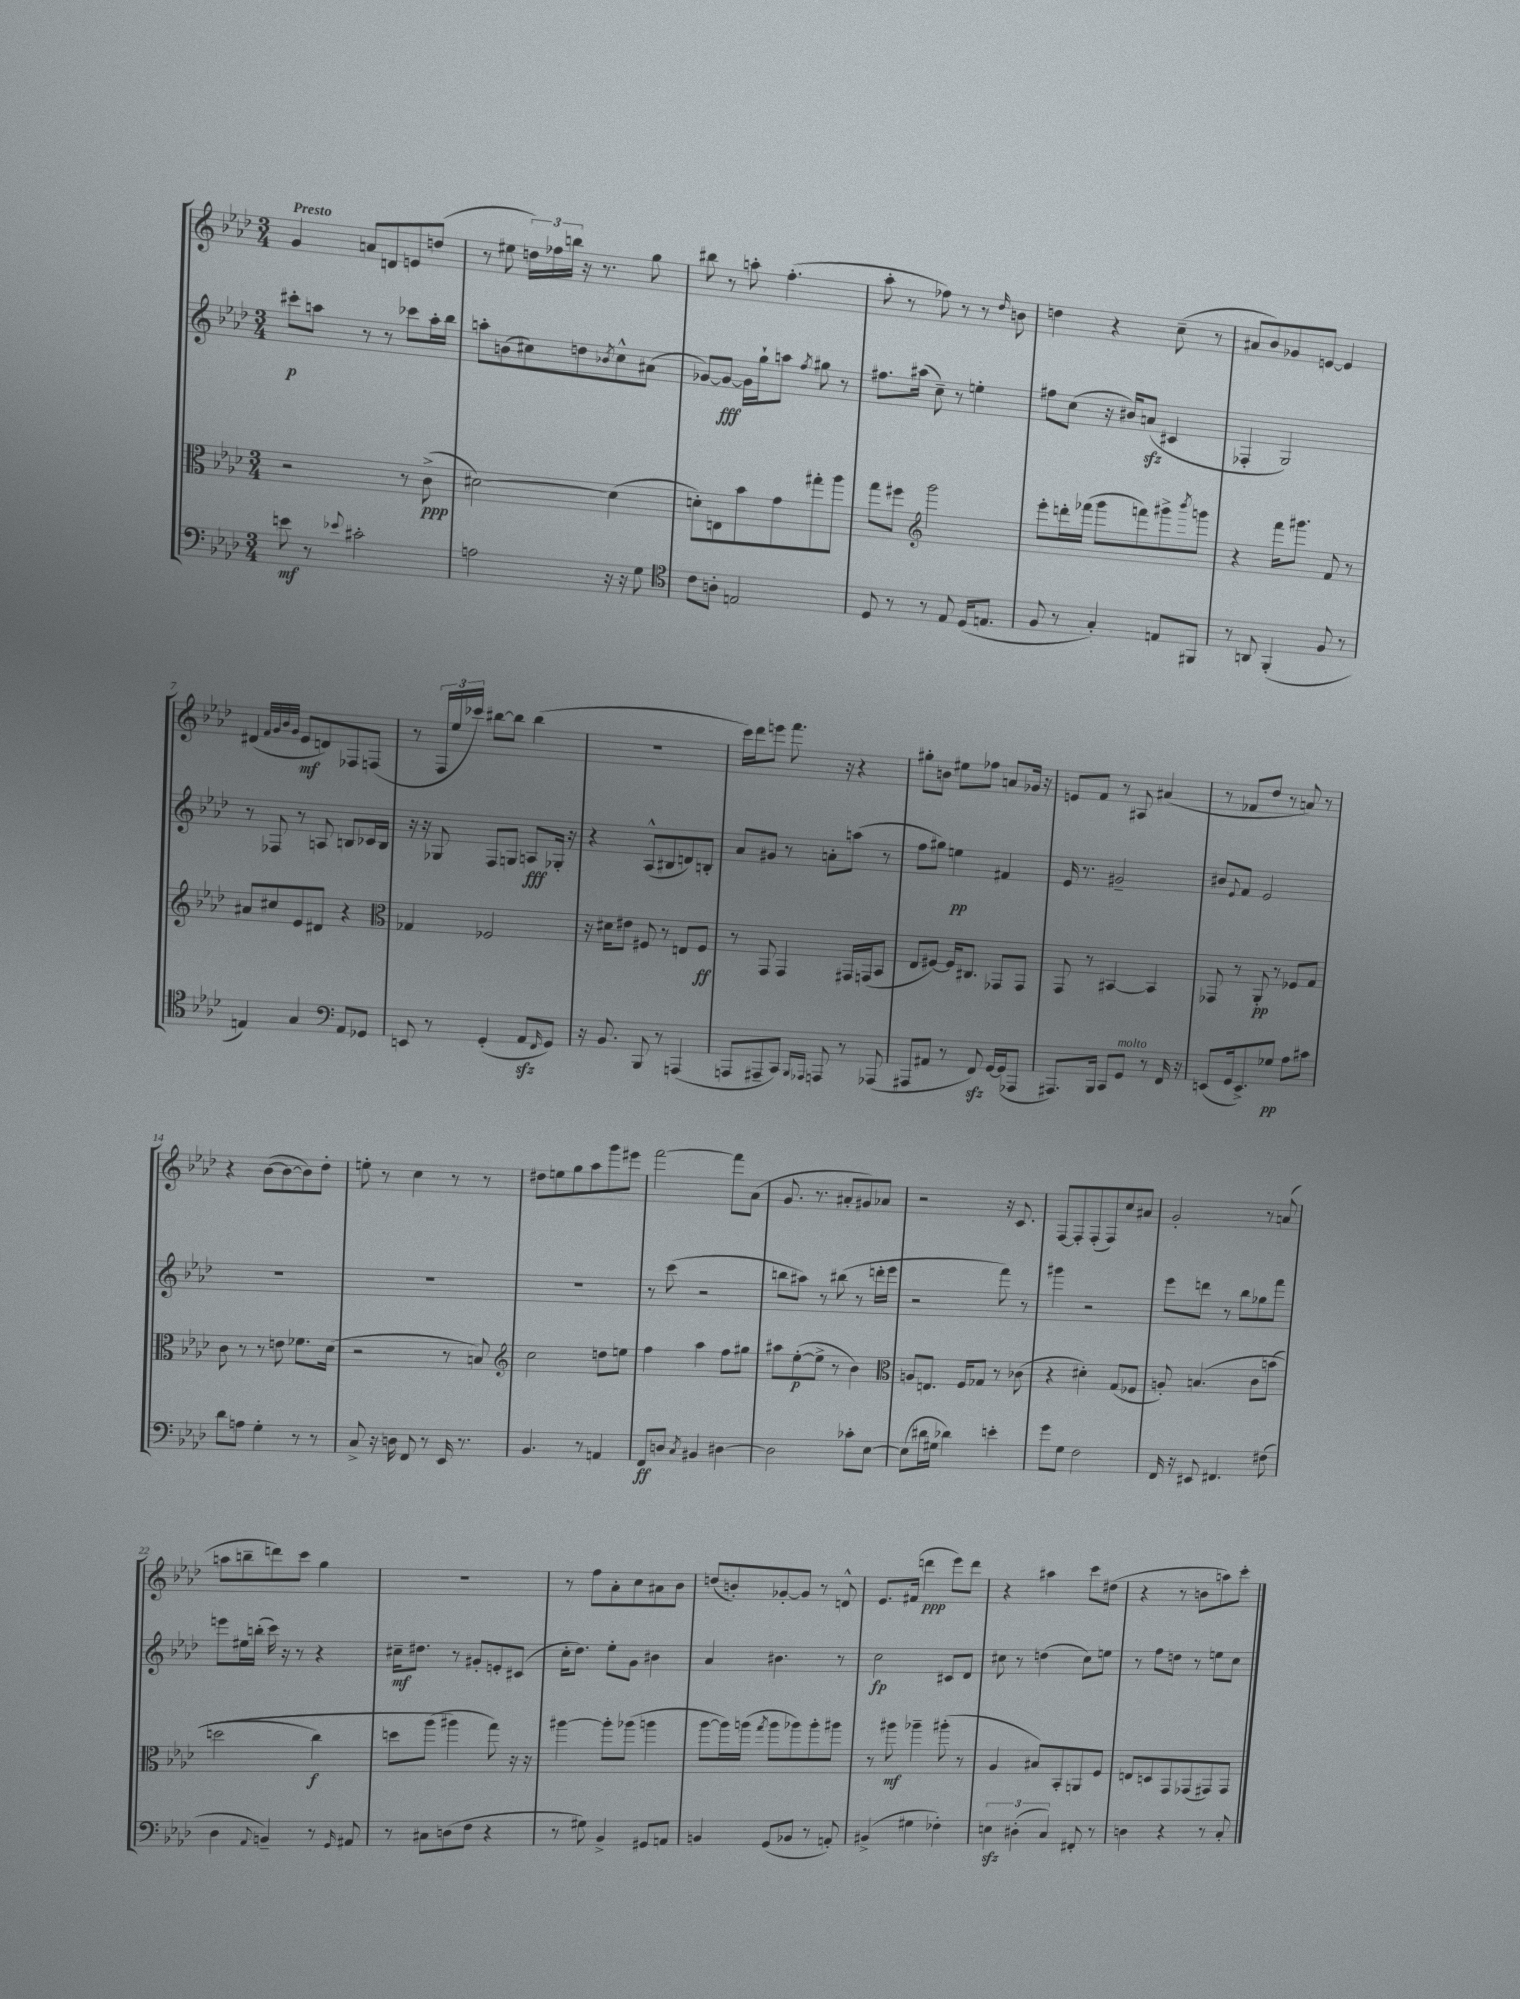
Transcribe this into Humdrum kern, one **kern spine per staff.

**kern	**dynam	**kern	**dynam	**kern	**dynam	**kern	**dynam
*part4	*part4	*part3	*part3	*part2	*part2	*part1	*part1
*staff4	*staff4	*staff3	*staff3	*staff2	*staff2	*staff1	*staff1
*clefF4	*	*clefC3	*	*clefG2	*	*clefG2	*
*k[b-e-a-d-]	*	*k[b-e-a-d-]	*	*k[b-e-a-d-]	*	*k[b-e-a-d-]	*
*M3/4	*	*M3/4	*	*M3/4	*	*M3/4	*
=1	=1	=1	=1	=1	=1	=1	=1
!	!	!	!	!	!	!LO:TX:a:B:t=Presto	!
8en\	mf	2r	.	8ccc#X'\L	p	4g/	.
8r	.	.	.	8aan\J	.	.	.
8qqe-X/	.	.	.	.	.	.	.
2c#X'\	.	.	.	8r	.	8an/L	.
.	.	.	.	8r	.	8dn/	.
.	.	8r	.	8ccc-X\L	.	8en/	.
.	.	(8c^\	ppp	16aa'\L	.	(8ddn/J	.
.	.	.	.	16bb-\JJ	.	.	.
=2	=2	=2	=2	=2	=2	=2	=2
2An\	.	[2d#X\)	.	8aan'\L	.	8r	.
.	.	.	.	(8bn\	.	8ee#X\	.
.	.	.	.	8cc#X\)	.	24ddn\LL)	.
.	.	.	.	.	.	24ff-X\	.
.	.	.	.	.	.	24bbn\JJ	.
.	.	.	.	8ddn\	.	16r	.
.	.	.	.	.	.	8.r	.
.	.	.	.	8qb-X/	.	.	.
16r	.	(4d#\]	.	8cc#^^\	.	.	.
16r	.	.	.	.	.	.	.
8G\	.	.	.	(8a#X\J	.	8gg\	.
=3	=3	=3	=3	=3	=3	=3	=3
*clefC4	*	*	*	*	*	*	*
8c\L	.	8dn'\L)	.	[8g-X/L)	.	8bb#X\	.
8An'\J	.	8En\	.	8g-/J_	fff	8r	.
2En/	.	8b-\	.	16g-\LL]	.	8aan'\	.
.	.	.	.	16gg`\J	.	.	.
.	.	8g\	.	8aan\J	.	(4.ff'\	.
.	.	.	.	8qff/	.	.	.
.	.	8gg#X'\	.	8gg#X\	.	.	.
.	.	8aa-\J	.	8r	.	.	.
=4	=4	=4	=4	=4	=4	=4	=4
8D-/	.	8gg\L	.	8.ff#X\L	.	8aa-'\	.
8r	.	8ff#X\J	.	.	.	8r	.
.	.	.	.	(16aa#X\Jk	.	.	.
*	*	*clefG2	*	*	*	*	*
8r	.	2ggg\	.	8cc~\)	.	8ff-X\)	.
8E-/	.	.	.	8r	.	8r	.
(16D-/KL	.	.	.	4een'\	.	8r	.
8.En/J	.	.	.	.	.	.	.
.	.	.	.	.	.	16qqdd-/	.
.	.	.	.	.	.	8bn\	.
=5	=5	=5	=5	=5	=5	=5	=5
8F/	.	8eee-'\L	.	8ff#X\L	.	4ddn\	.
8r	.	16dddn'\L	.	(8cc\J	.	.	.
.	.	(16fff-X\JJ	.	.	.	.	.
4G'/)	.	8ggg\L	.	16r	.	4r	.
.	.	.	.	16b#X/KL)	.	.	.
.	.	8fffn\)	.	(8anzz/J	.	.	.
8En/L	.	8ggg#X^\	.	4c#X/	.	(8cc~\	.
.	.	8qbbb-/	.	.	.	.	.
8FF#X/J	.	8gggn\J	.	.	.	8r	.
=6	=6	=6	=6	=6	=6	=6	=6
8r	.	4r	.	4F-X'/	.	8a#X/L	.
8AAn/	.	.	.	.	.	8b-/)	.
(4FF'/	.	16fff\KL	.	2G/)	.	8g-X/	.
.	.	8.ggg#X\J	.	.	.	.	.
.	.	.	.	.	.	[8en/J	.
8F/	.	8f/	.	.	.	4e/]	.
8r	.	8r	.	.	.	.	.
!!LO:LB:g=z
=7	=7	=7	=7	=7	=7	=7	=7
4En/)	.	8a#X/L	.	8r	.	(4d#X/	.
.	.	8cc#X/	.	8F-X/	.	.	.
.	.	.	.	.	.	32qqf/LLL	.
.	.	.	.	.	.	32qqg/	.
.	.	.	.	.	.	32qqb-/	.
.	.	.	.	.	.	32qqg/JJJ	.
4G/	.	8e-/	.	8r	.	8e-/L	mf
.	.	8d#X/J	.	8An/	.	8dn/)	.
*clefF4	*	*	*	*	*	*	*
8AA-/L	.	4r	.	8Bn/L	.	8F-X/	.
8GG-X/J	.	.	.	16c-X/L	.	(8Fn/J	.
.	.	.	.	16B/JJ	.	.	.
=8	=8	=8	=8	=8	=8	=8	=8
*	*	*clefC3	*	*	*	*	*
8EEn/	.	4G-X/	.	16r	.	8r	.
.	.	.	.	16r	.	.	.
8r	.	.	.	8G-X/	.	24F/LL	.
.	.	.	.	.	.	24ee-/	.
.	.	.	.	.	.	24ccc-X/JJ)	.
(4GG'/	.	2F-X/	.	8F/L	.	[8bb#X\L	.
.	.	.	.	8Gn/J	.	8bb#\J]	.
8AA-zz/L	.	.	.	8An/L	fff	(4bb#\	.
16qqFF/	.	.	.	.	.	.	.
8GG/J)	.	.	.	16G-X'/Jk	.	.	.
.	.	.	.	16r	.	.	.
=9	=9	=9	=9	=9	=9	=9	=9
16r	.	16r	.	4r	.	2.r	.
8.BB-/	.	16d#X\KL	.	.	.	.	.
.	.	8e#X\J	.	.	.	.	.
8BBB-/	.	8F#X/	.	(8A-^^/L	.	.	.
8r	.	8r	.	8B#X/	.	.	.
(4AAAn/	.	8En/L	.	8dn/)	.	.	.
.	.	8F#/J	ff	8Bn'/J	.	.	.
=10	=10	=10	=10	=10	=10	=10	=10
8AAAn/L	.	8r	.	8a-/L	.	16ccc\LL)	.
.	.	.	.	.	.	16ddd-\J	.
8AAA#X~/	.	8GG/	.	8g#X/J	.	8eeen\J	.
8CC/J)	.	4GG/	.	8r	.	8.fff\	.
16qqBBB-/LL	.	.	.	.	.	.	.
16qqAAA-X/JJ	.	.	.	.	.	.	.
8AAAn/	.	.	.	8an'\L	.	.	.
.	.	.	.	.	.	16r	.
8r	.	16GG#X/LL	.	(8aan\J	.	4r	.
.	.	(16GGn/J	.	.	.	.	.
(8AAA-X/	.	8BB-/J	.	8r	.	.	.
=11	=11	=11	=11	=11	=11	=11	=11
8AAA#X/L	.	8E-/L	.	8ff\L	.	8gg#X'\L	.
8AA#X/J	.	[8F#X/J)	.	8gg#X\J)	.	8bn\J	.
8r	.	16F#/KL]	.	4een\	pp	8ee#X\L	.
.	.	8.C#X/J	.	.	.	.	.
8FFzz/)	.	.	.	.	.	8ff-X\J	.
[16GG/LL	.	8GG-X/L	.	4f#X/	.	8an/L	.
(16GG/J]	.	.	.	.	.	.	.
8AAA-X/J	.	8GG-/J	.	.	.	16g-X/Jk	.
.	.	.	.	.	.	16r	.
=12	=12	=12	=12	=12	=12	=12	=12
8.AAA#X/L)	.	8GG/	.	16e-/	.	8en/L	.
.	.	.	.	8.r	.	.	.
.	.	8r	.	.	.	8f/J	.
16BBB-/Jk	.	.	.	.	.	.	.
8CC/L	.	[4BB#X/	.	2g#X~/	.	8r	.
!LO:TX:a:i:t=molto	!	!	!	!	!	!	!
8GG/J	.	.	.	.	.	8A#X/	.
8r	.	4BB#/]	.	.	.	(4a#X/	.
16FF/	.	.	.	.	.	.	.
16r	.	.	.	.	.	.	.
=13	=13	=13	=13	=13	=13	=13	=13
(8EEn/L	.	8GG-X/	.	8b#X/L	.	8r	.
.	.	.	.	8qqe-/	.	.	.
16GG/k	.	8r	.	8f/J	.	8f-X/L	.
8.EE^/)	.	.	.	.	.	.	.
.	.	8AA-'/	pp	2e-/	.	8dd-/J	.
8G-X/J	pp	8r	.	.	.	8r	.
8A-\L	.	8F-X/L	.	.	.	8an/)	.
8c#X\J	.	8G/J	.	.	.	8r	.
!!LO:LB:g=z
=14	=14	=14	=14	=14	=14	=14	=14
8d-\L	.	8c\	.	2.r	.	4r	.
8An\J	.	8r	.	.	.	.	.
4G'\	.	8r	.	.	.	([8b-\L	.
.	.	8en\	.	.	.	8b-\_	.
8r	.	8.f-X\L	.	.	.	8b-\])	.
8r	.	.	.	.	.	8dd-'\J	.
.	.	(16d-\Jk	.	.	.	.	.
=15	=15	=15	=15	=15	=15	=15	=15
8C^/	.	2r	.	2.r	.	8een'\	.
16r	.	.	.	.	.	8r	.
16Dn\	.	.	.	.	.	.	.
8FF/	.	.	.	.	.	4cc\	.
8r	.	.	.	.	.	.	.
16EE-/	.	8r	.	.	.	8r	.
8.r	.	.	.	.	.	.	.
.	.	8Bn/)	.	.	.	8r	.
=16	=16	=16	=16	=16	=16	=16	=16
*	*	*clefG2	*	*	*	*	*
4.BB-/	.	2cc\	.	2.r	.	8dd#X\L	.
.	.	.	.	.	.	8een\	.
.	.	.	.	.	.	8gg\	.
8r	.	.	.	.	.	8aa-\	.
4AAn/	.	8ddn\L	.	.	.	8ggg\	.
.	.	8een\J	.	.	.	8eee#X\J	.
=17	=17	=17	=17	=17	=17	=17	=17
8FF/L	ff	4ff\	.	8r	.	[2fff\	.
8Dn/J	.	.	.	(8ccc\	.	.	.
8qC/	.	.	.	.	.	.	.
4BB#X/	.	4aa-\	.	2r	.	.	.
[4D#X\	.	8ff\L	.	.	.	8fff\L]	.
.	.	8gg#X\J	.	.	.	(8a-\J	.
=18	=18	=18	=18	=18	=18	=18	=18
2D#\]	.	8aa#X\L	.	8bbn\L	.	8.g/	.
.	.	([8ee-'\	p	8aa#X\J)	.	.	.
.	.	.	.	.	.	8.r	.
.	.	8ee-^\J]	.	8r	.	.	.
.	.	8r	.	(8bb#X\	.	8a#X'/L	.
8c-X'\L	.	4b-\)	.	8r	.	8g#X/)	.
[8E-\J	.	.	.	16dddn'\LL	.	8a-X/J	.
.	.	.	.	16eee-\JJ	.	.	.
=19	=19	=19	=19	=19	=19	=19	=19
*	*	*clefC3	*	*	*	*	*
(8E-\L]	.	8An/L	.	2r	.	2r	.
16d#X\L	.	8.En/J	.	.	.	.	.
16G#X\JJ	.	.	.	.	.	.	.
4d-X\)	.	.	.	.	.	.	.
.	.	16F/KL	.	.	.	.	.
.	.	8G-X/J	.	.	.	.	.
4en'\	.	8r	.	8fff\)	.	16r	.
.	.	.	.	.	.	8.c/	.
.	.	(8c-X\	.	8r	.	.	.
=20	=20	=20	=20	=20	=20	=20	=20
8g\L	.	4r	.	4ggg#X\	.	[8F/L	.
8G\J	.	.	.	.	.	8F'/]	.
2F\	.	4d#X'\)	.	2r	.	(8F'/	.
.	.	.	.	.	.	8F/)	.
.	.	(8G/L	.	.	.	8cc/	.
.	.	8F-X/J	.	.	.	8a#X/J	.
=21	=21	=21	=21	=21	=21	=21	=21
16FF/	.	8An'/)	.	8eee-\L	.	2g'/	.
16r	.	.	.	.	.	.	.
8EE#X/	.	(4.Bn/	.	8dddn\J	.	.	.
4.FF#X/	.	.	.	8r	.	.	.
.	.	.	.	8bb-\L	.	.	.
.	.	8c\L	.	8gg-X\	.	8r	.
(8F#X\	.	(8bn\J	.	8fff\J	.	(8an/	.
!!LO:LB:g=z
=22	=22	=22	=22	=22	=22	=22	=22
4D-\	.	2ddn\	.	8eeen\L	.	8aan\L	.
.	.	.	.	16ee#X\L	.	8bbn~\	.
.	.	.	.	(16bbn'\JJ	.	.	.
8qqAA-/	.	.	.	.	.	.	.
4BBn~/)	.	.	.	16ccc\)	.	8dddn\)	.
.	.	.	.	16r	.	.	.
.	.	.	.	8r	.	8ccc\J	.
8r	.	4cc\)	f	4r	.	4gg\	.
16qqGG/	.	.	.	.	.	.	.
8AA#X/	.	.	.	.	.	.	.
=23	=23	=23	=23	=23	=23	=23	=23
8r	.	8ddn\L	.	16cc#X~\KL	mf	2.r	.
.	.	.	.	8.dd#X\J	.	.	.
8C#X\L	.	(8aa-\J	.	.	.	.	.
(8Dn\	.	4aa#X\)	.	8r	.	.	.
8F\J	.	.	.	8g#X'/L	.	.	.
4r	.	8gg\)	.	8en'/	.	.	.
.	.	16r	.	(8c#X/J	.	.	.
.	.	16r	.	.	.	.	.
=24	=24	=24	=24	=24	=24	=24	=24
8r	.	[4aa#X\	.	16cc'\KL	.	8r	.
.	.	.	.	8.dd-\J)	.	.	.
8G#X\)	.	.	.	.	.	8ff\L	.
4BB-^/	.	8aa#'\L]	.	8ee-'\L	.	8a-'\	.
.	.	(8aa-X\J	.	8g\J	.	8cc\	.
8GG#X/L	.	4aan\	.	4b#X\	.	8a#X\	.
8AAn/J	.	.	.	.	.	8b-\J	.
=25	=25	=25	=25	=25	=25	=25	=25
4BBn/	.	[8aa-\L	.	4a-/	.	(8ddn/L	.
.	.	16aa-\L])	.	.	.	8bn'/)	.
.	.	(16aan\JJ	.	.	.	.	.
.	.	8qgg/	.	.	.	.	.
(8GG/L	.	8aa\L	.	4.b#X\	.	[8g-X'/	.
8BB-X/J	.	8aa-X\)	.	.	.	8g-/J]	.
8r	.	8aa-'\	.	.	.	8r	.
8AAn'/)	.	8aa#X\J	.	8r	.	8dn^^/	.
=26	=26	=26	=26	=26	=26	=26	=26
(4BB#X^/	.	8r	.	2cc\	fp	8.e-/L	.
.	.	8aa#X\	mf	.	.	.	.
.	.	.	.	.	.	(16f#X/Jk	.
4G#X\	.	4aa-X~\	.	.	.	4dddn\	ppp
4F-X'\)	.	(8aa#X'\	.	8c#X/L	.	8eee-\L)	.
.	.	8r	.	8d-/J	.	8ddd\J	.
=27	=27	=27	=27	=27	=27	=27	=27
6Enzz\	.	4A-/	.	8cc#X\	.	4r	.
.	.	.	.	8r	.	.	.
(6D#X'\	.	.	.	.	.	.	.
.	.	8B#X/L)	.	(4ddn\	.	4aa#X\	.
6C/)	.	.	.	.	.	.	.
.	.	8BB-'/	.	.	.	.	.
8FF#X'/	.	8AAn/	.	8cc#\L)	.	8ccc\L	.
8r	.	8F/J	.	8een\J	.	(8dd#X\J	.
=28	=28	=28	=28	=28	=28	=28	=28
4Dn\	.	8En/L	.	8r	.	4r	.
.	.	8Dn/	.	8ff\L	.	.	.
4r	.	8GG/	.	8ddn\J	.	8r	.
.	.	(8GG-X/	.	8r	.	8bn\L	.
8r	.	8GG#X/)	.	8een\L	.	8aan\)	.
8C'/	.	8GG#/J	.	8cc\J	.	8ccc'\J	.
==	==	==	==	==	==	==	==
*-	*-	*-	*-	*-	*-	*-	*-
